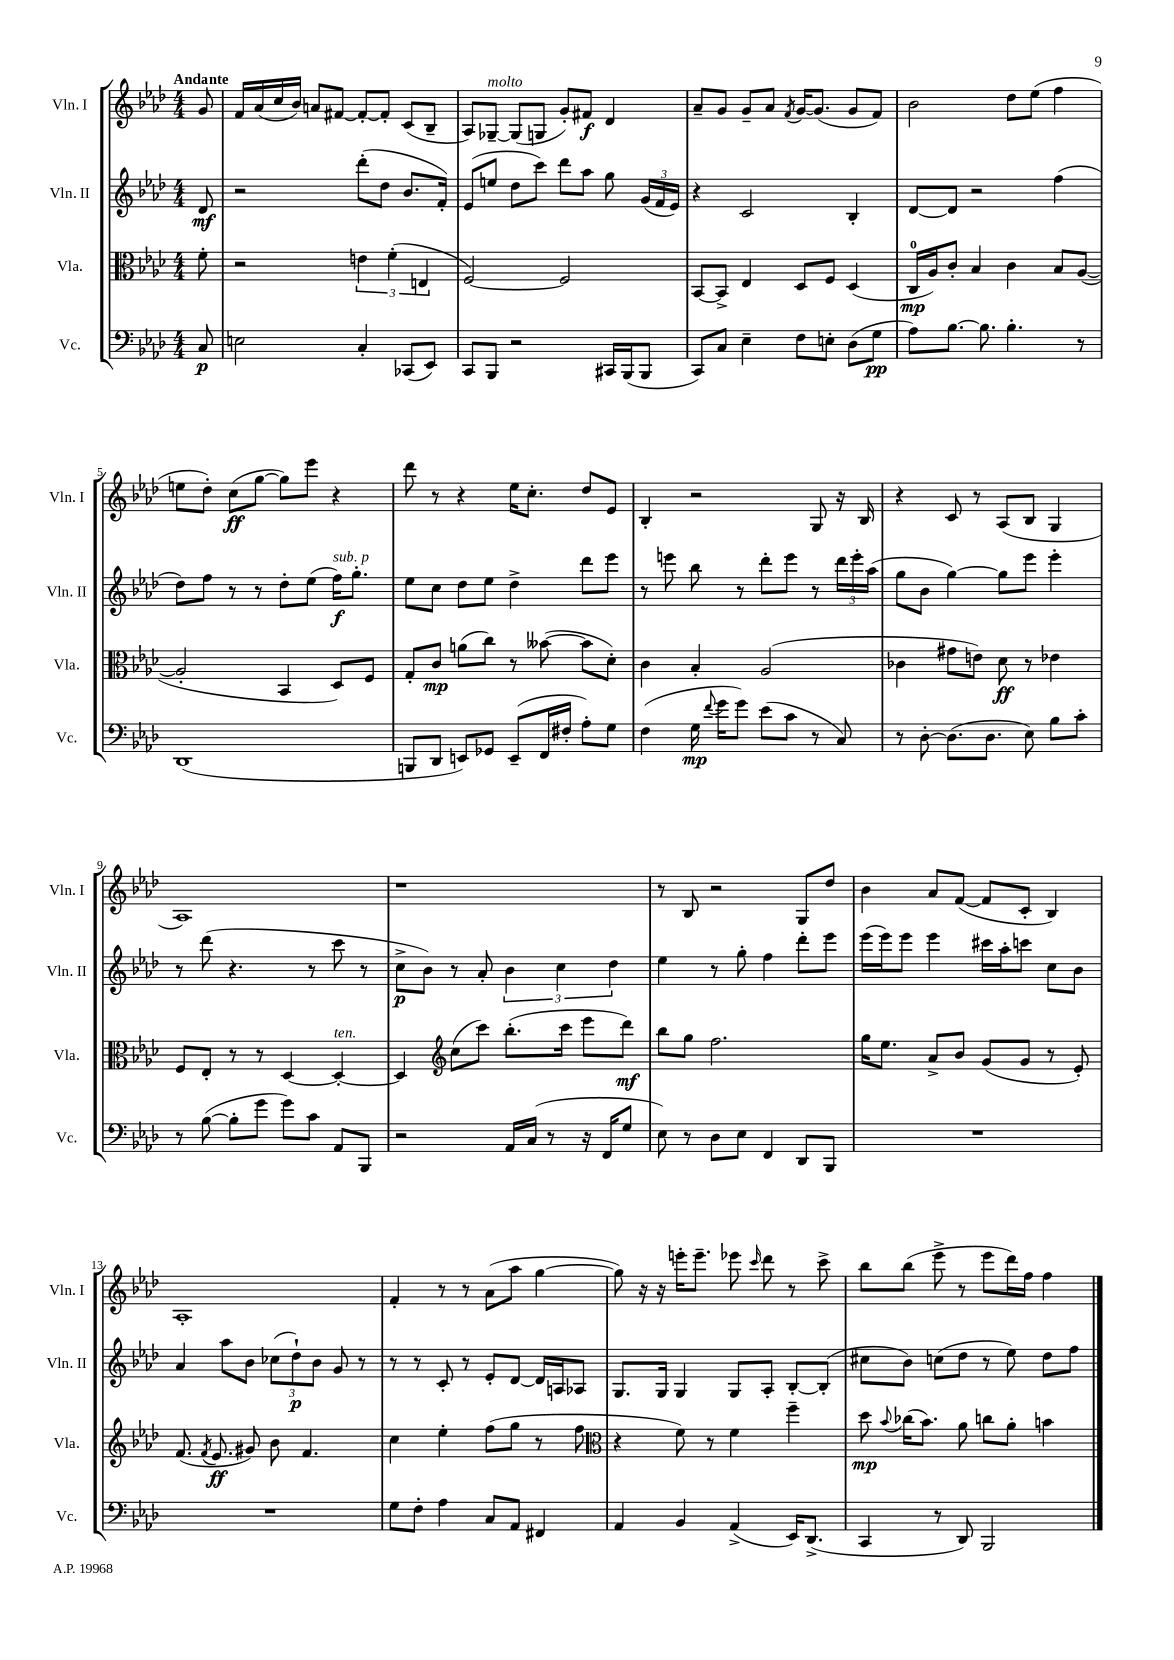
<<
\new StaffGroup <<
\new Staff = "s0" \with { instrumentName = "Vln. I" shortInstrumentName = "Vln. I" } {
    \clef treble \key aes \major \numericTimeSignature \time 4/4 \partial 8 \tempo "Andante"
    \autoBeamOff g'8 |
    f'16[ aes'16( c''16 bes'16]) a'8[ fis'8]~ fis'8[~-. fis'8]-. c'8[( bes8]-- |
    aes8[) ges8]~--^\markup { \italic "molto" } ges8[( g8] g'8[-.) fis'8]\f des'4 |
    aes'8[-- g'8] g'8[-- aes'8] \acciaccatura { f'8 } g'16[~ g'8.]( g'8[ f'8]) |
    bes'2 des''8[ ees''8]( f''4 |
    e''8[ des''8]-.) c''8[\ff( g''8]~ g''8[) ees'''8] r4 |
    des'''8 r8 r4 ees''16[ c''8.]-. des''8[ ees'8] |
    bes4-. r2 g8 r16 bes16 |
    r4 c'8 r8 aes8[( bes8] g4 |
    aes1) |
    r1 |
    r8 bes8 r2 g8[ des''8] |
    bes'4 aes'8[ f'8]~( f'8[ c'8]-. bes4) |
    aes1-. |
    f'4-. r8 r8 aes'8[( aes''8] g''4~ |
    g''8) r16 r16 e'''16[-. e'''8.]-- ees'''8 \grace { c'''16 } des'''8 r8 c'''8-> |
    bes''8[ bes''8]( ees'''8-> r8 ees'''8[ des'''16) f''16] f''4 \bar "|." |
}
\new Staff = "s1" \with { instrumentName = "Vln. II" shortInstrumentName = "Vln. II" } {
    \clef treble \key aes \major \numericTimeSignature \time 4/4 \partial 8
    \autoBeamOff des'8\mf |
    r2 des'''8[-.( des''8] bes'8.[ f'16]-.) |
    ees'8[( e''8] des''8[ c'''8]) des'''8[ aes''8] g''8 \tuplet 3/2 { g'16[( f'16 ees'16]) } |
    r4 c'2 bes4-. |
    des'8[~ des'8] r2 f''4( |
    des''8[) f''8] r8 r8 des''8[-. ees''8]( f''16[\f^\markup { \italic "sub. p" }) g''8.]-. |
    ees''8[ c''8] des''8[ ees''8] des''4-> des'''8[ ees'''8] |
    r8 e'''8 bes''8 r8 des'''8[-. e'''8] r8 \tuplet 3/2 { des'''16[ e'''16-. aes''16]( } |
    g''8[ bes'8] g''4~) g''8[ ees'''8] ees'''4-. |
    r8 des'''8( r4. r8 c'''8 r8 |
    c''8[->\p bes'8]) r8 aes'8-. \tuplet 3/2 { bes'4 c''4 des''4 } |
    ees''4 r8 g''8-. f''4 des'''8[-. ees'''8] |
    ees'''16[( ees'''16) ees'''8] ees'''4 cis'''16[ aes''16-. c'''8] c''8[ bes'8] |
    aes'4 aes''8[ bes'8] \tuplet 3/2 { ces''8[( des''8-!\p) bes'8] } g'8 r8 |
    r8 r8 c'8-. r8 ees'8[-. des'8]~ des'16[ a16 aes8] |
    g8.[ g16] g4 g8[ aes8]-. bes8[~-. bes8]-.( |
    cis''8[ bes'8]) c''8[( des''8] r8 ees''8) des''8[ f''8] \bar "|." |
}
\new Staff = "s2" \with { instrumentName = "Vla." shortInstrumentName = "Vla." } {
    \clef alto \key aes \major \numericTimeSignature \time 4/4 \partial 8
    \autoBeamOff f'8-. |
    r2 \tuplet 3/2 { e'4 f'4-.( e4 } |
    f2~) f2 |
    bes,8[~ bes,8]-> ees4 des8[ f8] des4( |
    c16[-0\mp aes16) c'8]-. bes4 c'4 bes8[ aes8]~( |
    aes2-. bes,4 des8[) f8] |
    g8[-. c'8]\mp a'8[( c''8]) r8 beses'8~( beses'8[ des'8]-.) |
    c'4 bes4-. aes2( |
    ces'4 gis'8[ e'8]) des'8\ff r8 ees'4 |
    f8[ ees8]-. r8 r8 des4~ des4~-.^\markup { \italic "ten." } |
    des4 \clef treble c''8[( c'''8]) bes''8.[-.( c'''16] ees'''8[ des'''8]\mf) |
    bes''8[ g''8] f''2. |
    g''16[ ees''8.] aes'8[-> bes'8] g'8[( g'8] r8 ees'8-.) |
    f'8.( \acciaccatura { f'8 } ees'8.\ff gis'8) bes'8 f'4. |
    c''4 ees''4-. f''8[( g''8] r8 f''8 |
    \clef alto r4 f'8) r8 f'4 f''4-- |
    des''8\mp \appoggiatura { bes'8 } ces''16[( bes'8.]) aes'8 c''8[ aes'8]-. b'4 \bar "|." |
}
\new Staff = "s3" \with { instrumentName = "Vc." shortInstrumentName = "Vc." } {
    \clef bass \key aes \major \numericTimeSignature \time 4/4 \partial 8
    \autoBeamOff c8\p |
    e2 c4-. ces,8[( ees,8]) |
    c,8[ bes,,8] r2 cis,16[ bes,,16( bes,,8] |
    c,8[) c8] ees4-- f8[ e8]-. des8[( g8]\pp |
    aes8[) bes8.]~ bes8. bes4.-. r8 |
    des,1( |
    b,,8[ des,8] e,8[) ges,8] e,8[--( f,16 fis16]-. aes8[-.) g8] |
    f4( g16\mp \appoggiatura { f'8 } g'16[ g'8]) ees'8[( c'8] r8 c8) |
    r8 des8~-. des8.[( des8.] ees8) bes8[ c'8]-. |
    r8 bes8~( bes8[-. g'8] g'8[) c'8] aes,8[ bes,,8] |
    r2 aes,16[ c16]( r8 r16 f,16[ g8] |
    ees8) r8 des8[ ees8] f,4 des,8[ bes,,8] |
    R1 |
    R1 |
    g8[ f8]-. aes4 c8[ aes,8] fis,4 |
    aes,4 bes,4 aes,4->( ees,16[) des,8.]->( |
    c,4 r8 des,8) bes,,2 \bar "|." |
}
>>
>>
